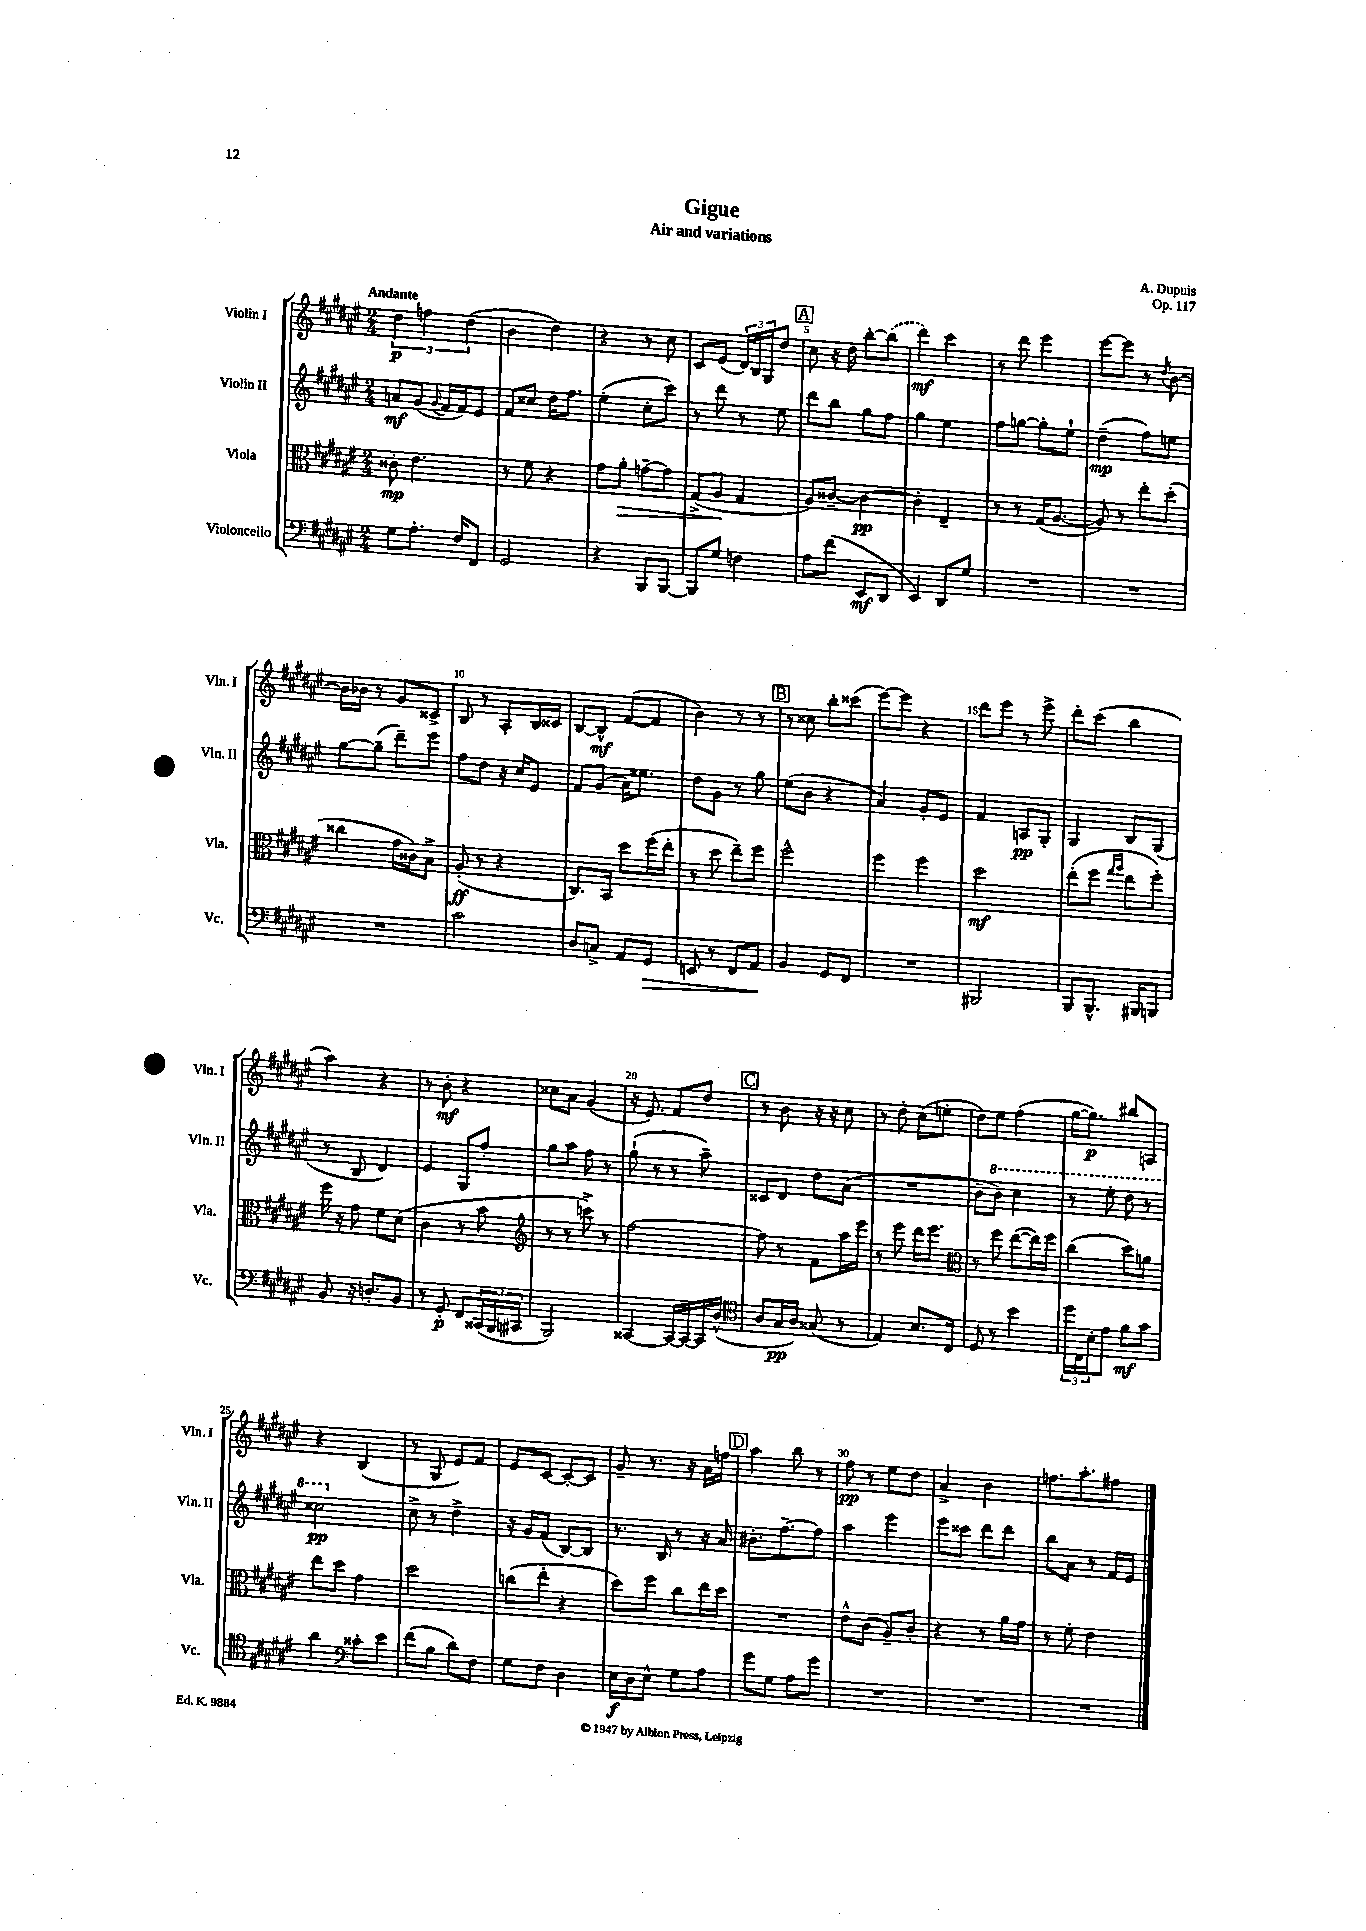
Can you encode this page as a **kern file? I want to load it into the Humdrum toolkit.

**kern	**kern	**kern	**kern
*staff4	*staff3	*staff2	*staff1
*clefF4	*clefC3	*clefG2	*clefG2
*k[f#c#g#d#a#e#]	*k[f#c#g#d#a#e#]	*k[f#c#g#d#a#e#]	*k[f#c#g#d#a#e#]
*M2/4	*M2/4	*M2/4	*M2/4
8G#	8c##'	8a	6dd#
8.A#'	4.e#	(8g#	.
.	.	.	6ff
.	.	8qqg#	.
.	.	16f#	.
16F#	.	16f#)	.
.	.	.	(6dd#
8FF#	.	8e#	.
=	=	=	=
2GG#	8r	8f#	4b
.	8f#	8cc##	.
.	4r	16dd#	4dd#)
.	.	8.ff#	.
=	=	=	=
4r	8g#	(4ee#'	4r
.	8a#'	.	.
8BBB	[8g~	8cc#'	8r
[8BBB	8g]	8ccc#)	8cc#
=	=	=	=
8BBB]	(8G#^	8r	8c#
8G#	8A#	8ddd#	(8e#
4F	4G#	8r	24d#)
.	.	.	24B
.	.	.	24G#
.	.	8ee#	8dd#
=	=	=	=
8A#	8A#)	8ddd#	8cc#
(8f#	[8c##~	8bb	16r
.	.	.	16dd#
8EE#	4c##_	8gg#	[8bb'
8DD#	.	8ff#	(8bb]
=	=	=	=
4EE#)	4c##']	4gg#	4ddd#)
8DD#	4E#~	4ee#	4ccc#
8G#	.	.	.
=	=	=	=
2r	8r	8ff#	8r
.	8r	[8gg	8ddd#
.	(16G#	8gg']	4eee#
.	[8.A#	.	.
.	.	8ee#`	.
=	=	=	=
2r	8A#])	(4dd#~	[8eee#
.	8r	.	8eee#]
.	8ee#'	8ff#)	8r
.	.	.	8qdd#
.	(8dd#'	8ee	[8b
=	=	=	=
2r	4cc##	[8gg#	16b]
.	.	.	16b-
.	.	(8gg#~]	8r
.	16g#	8ddd#~)	8g#
.	16c##)	.	.
.	8B^	8eee#	8c##^
=	=	=	=
2c#	(8A#'	8ff#	8B
.	8r	8dd#	8r
.	4r	16r	8A#'
.	.	16cc#	.
.	.	8e#	16B
.	.	.	16c##
=	=	=	=
8D#	8.C#)	8f#	[8B
8C^	.	(8g#	8B^^]
.	16BB	.	.
8AA#	8dd#	16a#)	([8f#
.	.	8.ee##	.
8GG#	(16ff#	.	8f#]
.	16ee#'	.	.
=	=	=	=
8EE	8r	8dd#	4b)
8r	8dd#	8g#	.
8FF#	8ee#~)	8r	8r
8AA#	8ff#	8gg#	8r
=	=	=	=
4BB	2ff#^^	(8ee#	8r
.	.	8b	8cc##
8GG#	.	4r	8bb'
8FF#	.	.	(8ccc##
=	=	=	=
2r	4ff#	4a#)	[8eee#)
.	.	.	8eee#]
.	4ff#	8g#'	4r
.	.	8e#	.
=	=	=	=
2BBB#	2dd#	4f#	8ddd#
.	.	.	8eee#
.	.	8A	8r
.	.	8G#'	8eee#^
=	=	=	=
8BBB	(8ee#'	4G#	8ddd#'
8.BBB^^	8ff#	.	(8ccc#
.	16qqgg#	.	.
.	16qqaa#	.	.
.	8ee#	8B	4bb
16BBB#	.	.	.
8BBB	8ff#')	(8G#	.
=	=	=	=
8BB	16ff#	8r	4aa#)
.	16r	.	.
16r	8g#	8B	.
8.D'	.	.	.
.	8f#	4d#)	4r
8BB	(8d#	.	.
=	=	=	=
8r	4c#	4e#	8r
8GG#'	.	.	8b'
8FF#	8r	8G#	4r
(24CC##	8b	8ff#'	.
24BBB	.	.	.
24CC#	.	.	.
=	=	=	=
*	*clefG2	*	*
2BBB)	8r	8gg#	8cc##
.	8r	8aa#	8a#
.	8ccc^)	8ff#	(4g#
.	8r	8r	.
=	=	=	=
[4CC##	[2ff#	(8gg#`	16r
.	.	.	8.e#)
.	.	8r	.
16CC##_	.	8r	8f#
16CC##_	.	.	.
16CC##]	.	8aa#~)	8dd#
(16D#^^	.	.	.
=	=	=	=
*clefC4	*	*	*
8A#	8ff#]	8c##	8r
16G#	8r	8d#	8b
16A#)	.	.	.
(8G##	8f#	8dd#	16r
.	.	.	16r
8r	16aa#	(8a#	8cc#
.	16eee#	.	.
=	=	=	=
4E#)	8r	2r	8r
.	8eee#	.	8dd#'
8.B	16ddd#	.	(8cc#
.	8.eee#	.	.
.	.	.	8ee'
16C#	.	.	.
=	=	=	=
*	*clefC3	*	*
8D#	8r	8b~	8dd#)
8r	8ff#	8bb)	8ee#
4b	([8ee#	4ccc#	(4ff#
.	16ee#])	.	.
.	16ff#	.	.
=	=	=	=
24dd#	(4cc#	8r	[16gg#
24C#	.	.	.
.	.	.	8.gg#])
24B'	.	.	.
8e#	.	8eee#'	.
8f#	8dd#)	8ddd#	8bb#
8g#	8a	8r	8A
=	=	=	=
4a#	8ee#	2ccc##	4r
.	8dd#	.	.
*clefF4	*	*	*
8c##'	4g#	.	(4B
8e#	.	.	.
=	=	=	=
(8f#	2dd#	8cc#^	8r
8B	.	8r	8G#
8d#)	.	4dd#^	8e#)
8F#	.	.	8f#
=	=	=	=
8G#	(8cc	16r	8e#
.	.	16g#	.
8F#	8ee#'	(8f#	[8c#
4D#	4r	[8B)	8c#'_
.	.	8B]	8c#]
=	=	=	=
16E#	8dd#)	8.r	8g#~
16D#	.	.	.
8E#^^	8ff#	.	8.r
.	.	16B	.
8G#	8cc#	8r	.
.	.	.	16r
8A#	16ee#	16r	16a#
.	16dd#	16a#	16ff
=	=	=	=
8g#	2r	8.b#'	4aa#
8G#	.	.	.
.	.	[8.ff#~	.
8A#	.	.	8bb
8g#	.	8ff#]	8r
=	=	=	=
2r	8e#^^	4aa#	8ff#
.	(8c#	.	8r
.	8A#~)	4eee#	8ee#
.	8c#'	.	8dd#
=	=	=	=
2r	4r	8eee#	4a#^
.	.	8ccc##	.
.	8r	8ddd#	4b
.	16a#	8ddd#	.
.	16g#	.	.
=	=	=	=
2r	8r	8bb	8.ff
.	8f#'	8a#	.
.	.	.	8.aa#'
.	4e#	8r	.
.	.	16f#	8ff#
.	.	16e#	.
==	==	==	==
*-	*-	*-	*-
